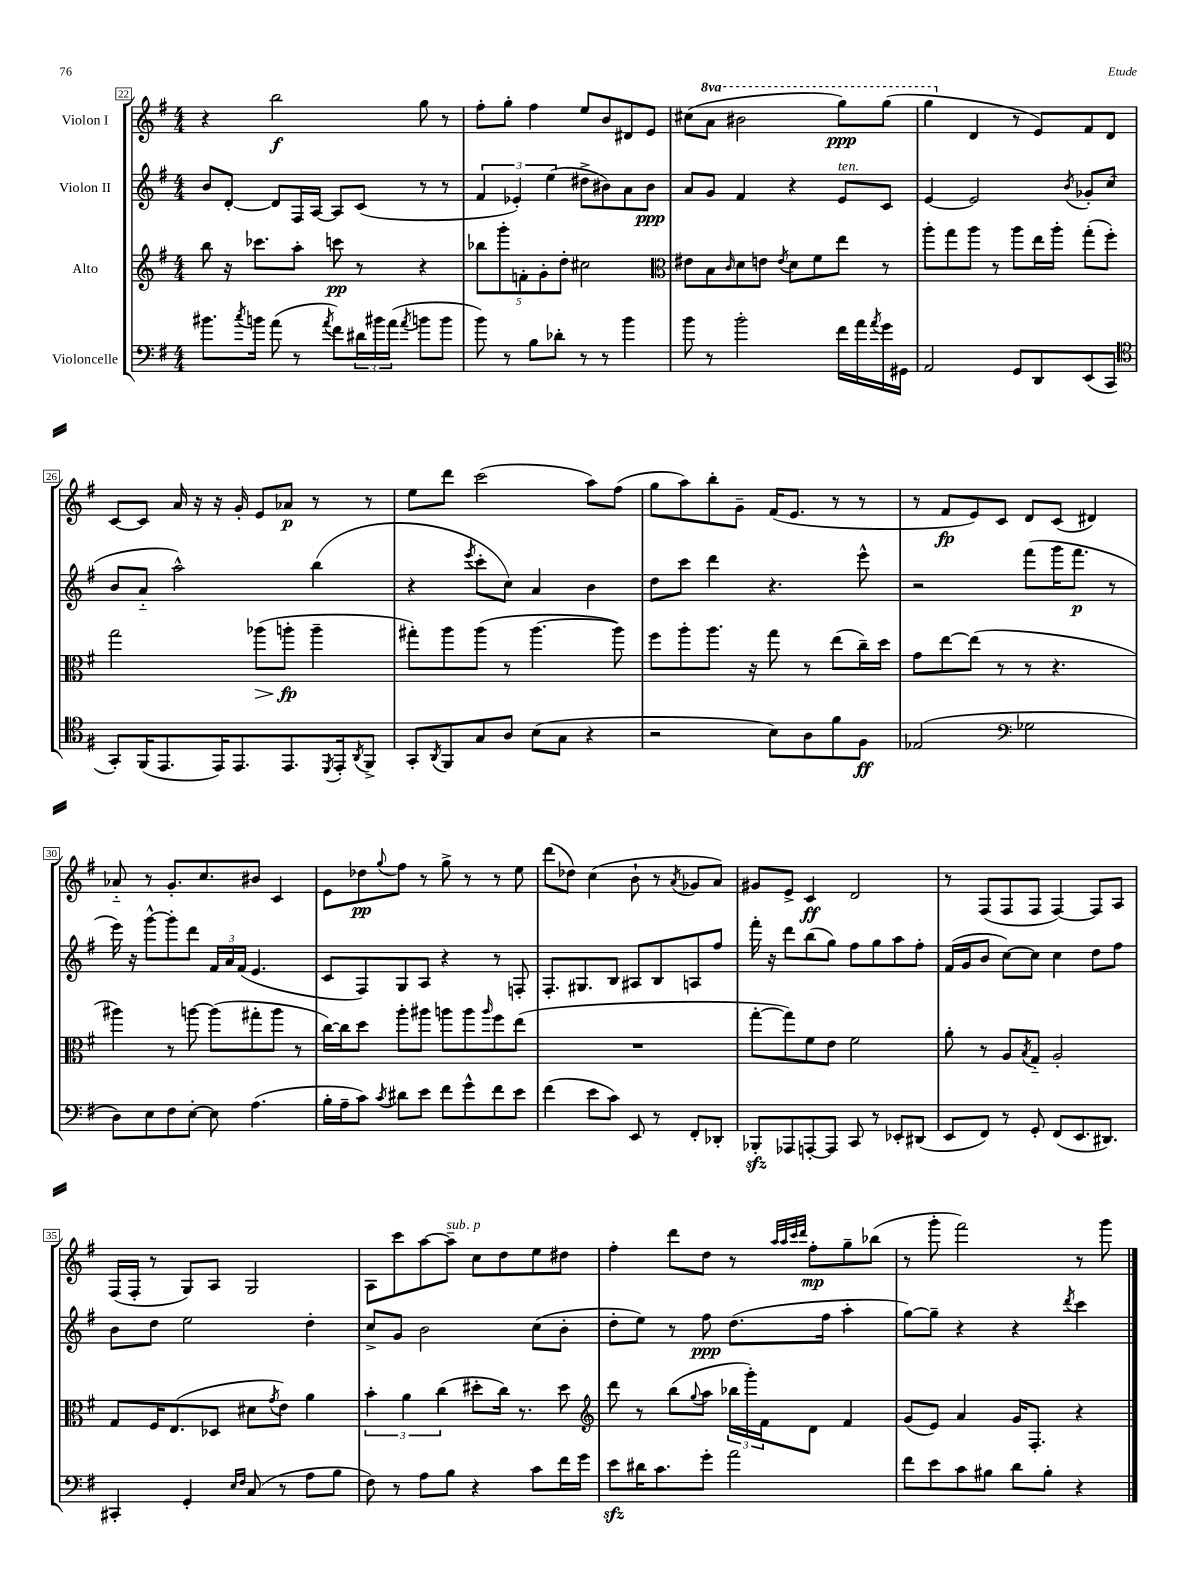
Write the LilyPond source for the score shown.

<<
\new StaffGroup <<
\new Staff = "s0" \with { instrumentName = "Violon I" } {
    \clef treble \key g \major \numericTimeSignature \time 4/4 \set Staff.ottavationMarkups = #ottavation-simple-ordinals
    r4 b''2\f g''8 r8 |
    fis''8-. g''8-. fis''4 e''8 b'8 dis'8 e'8 |
    cis''8( \ottava #1 a''8 bis''2 g'''8\ppp) g'''8( |
    g'''4 \ottava #0 d'4 r8 e'8) fis'8 d'8 |
    c'8~ c'8 a'16 r16 r16 g'16-. e'8 aes'8\p r8 r8 |
    e''8 d'''8 c'''2( a''8) fis''8( |
    g''8 a''8) b''8-. g'8-- fis'16( e'8. r8 r8 |
    r8 fis'8\fp e'8) c'8 d'8 c'8( dis'4) |
    aes'8-_ r8 g'8.-. c''8. bis'8 c'4 |
    e'8 des''8\pp \appoggiatura { g''8 } fis''8 r8 g''8-> r8 r8 e''8 |
    d'''8( des''8) c''4( b'8-! r8 \acciaccatura { a'8 } ges'8 a'8) |
    gis'8 e'8-> c'4\ff d'2 |
    r8 fis8( fis8 fis8 fis4~) fis8 a8 |
    fis16( fis16-. r8 g8) a8 g2 |
    a8 c'''8 a''8~ a''8--^\markup { \italic "sub. p" } c''8 d''8 e''8 dis''8 |
    fis''4-. d'''8 d''8 r8 \grace { a''32 a''32 c'''32 d'''32 } fis''8-.\mp g''8-- bes''8( |
    r8 g'''8-. fis'''2) r8 g'''8 \bar "|." |
}
\new Staff = "s1" \with { instrumentName = "Violon II" } {
    \clef treble \key g \major \numericTimeSignature \time 4/4
    b'8 d'8~-. d'8 fis16 a16~ a8 c'8( r8 r8 |
    \tuplet 3/2 { fis'4 ees'4-.) e''4( } dis''8-> bis'8) a'8 bis'8\ppp |
    a'8 g'8 fis'4 r4 e'8^\markup { \italic "ten." } c'8 |
    e'4~ e'2 \acciaccatura { b'8 } ges'8-. c''8( |
    b'8 a'8-_ a''2-^) b''4( |
    r4 \acciaccatura { e'''8 } c'''8-. c''8) a'4 b'4 |
    d''8 c'''8 d'''4 r4. e'''8-^ |
    r2 fis'''8( g'''16 fis'''8.\p r8 |
    e'''16) r16 g'''8~-^ g'''8-. d'''8 \tuplet 3/2 { fis'16 a'16 fis'16( } e'4. |
    c'8 fis8) g8 a8 r4 r8 f8-. |
    fis8.-. gis8. b8 ais8 b8 a8 fis''8 |
    fis'''16-. r16 d'''8 b''8( g''8) fis''8 g''8 a''8 fis''8-. |
    fis'16( g'16 b'8 c''8~) c''8 c''4 d''8 fis''8 |
    b'8 d''8 e''2 d''4-. |
    c''8-> g'8 b'2 c''8( b'8-. |
    d''8-. e''8) r8 fis''8\ppp d''8.( fis''16 a''4-. |
    g''8~) g''8-- r4 r4 \acciaccatura { d'''8 } c'''4 \bar "|." |
}
\new Staff = "s2" \with { instrumentName = "Alto" } {
    \clef treble \key g \major \numericTimeSignature \time 4/4
    b''8 r16 ces'''8. a''8-. c'''8\pp r8 r4 |
    \tuplet 5/4 { bes''8 g'''8-. f'8-. g'8-. d''8-. } cis''2 |
    \clef alto eis'8 b8 \grace { c'16 } d'8 e'8 \acciaccatura { e'8 } d'8 fis'8 e''8 r8 |
    a''8-. g''8 a''8 r8 a''8 e''16 a''16-. g''8-.( fis''8-.) |
    g''2 aes''8\>( a''8-.\fp\! a''4-- |
    gis''8-.) a''8 a''8( r8 a''4.~ a''8) |
    fis''8 a''8-. a''8. r16 g''8 r8 e''8( c''16--) d''16 |
    g'8 e''8~ e''8( r8 r8 r4. |
    ais''4) r8 a''8~ a''8( gis''8-. a''8 r8 |
    c''16~) c''16 d''8 a''8-. ais''8 a''8 a''8 \grace { a''16 } fis''8 e''8( |
    R1 |
    g''8~-. g''8) fis'8 e'8 fis'2 |
    a'8-. r8 a8 \acciaccatura { b8 } g8-_ a2-. |
    g8 fis16 e8.( des8 dis'8 \acciaccatura { g'8 } e'8) a'4 |
    \tuplet 3/2 { b'4-. a'4 c''4( } dis''8-. c''16) r8. dis''8 |
    \clef treble d'''8 r8 b''8( \appoggiatura { g''8 } a''8 \tuplet 3/2 { bes''16 g'''16-.) fis'16 } d'8 fis'4 |
    g'8( e'8) a'4 g'16 fis8.-. r4 \bar "|." |
}
\new Staff = "s3" \with { instrumentName = "Violoncelle" } {
    \clef bass \key g \major \numericTimeSignature \time 4/4
    bis'8. \acciaccatura { c''8 } b'16 a'8( r8 \acciaccatura { a'8 } fis'8) \tuplet 3/2 { dis'16 bis'16 a'16( } \acciaccatura { a'8 } b'8 b'8 |
    b'8) r8 b8 des'8-. r8 r8 b'4 |
    b'8 r8 b'2-. fis'16 a'16 \acciaccatura { a'8 } g'16 gis,16 |
    a,2 g,8 d,8 e,8( c,8 |
    \clef tenor g,8-.) fis,16( e,8. e,16) e,8. e,8. \acciaccatura { d,8 } e,16-. \acciaccatura { a,8 } fis,8-> |
    g,8-. \acciaccatura { a,8 } fis,8 g8 a8 b8( g8 r4 |
    r2 b8) a8 fis'8 fis8\ff |
    ees2( \clef bass ges2 |
    d8) e8 fis8 e8~-. e8 a4.( |
    b16-. a16-- c'8) \acciaccatura { c'8 } dis'8 e'8 fis'8 g'8-^ fis'8 e'8 |
    fis'4( e'8 c'8) e,8 r8 fis,8-. des,8-. |
    bes,,8-.\sfz aes,,8 a,,8~-. a,,8 c,8 r8 ees,8-. dis,8( |
    e,8 fis,8) r8 g,8-. fis,8( e,8. dis,8.) |
    cis,4-. g,4-. \grace { e16 fis16 } c8( r8 a8 b8 |
    fis8) r8 a8 b8 r4 c'8 fis'16 g'16 |
    e'8\sfz dis'16 c'8. g'8-. a'2 |
    fis'8 e'8 c'8 bis8 d'8 bis8-. r4 \bar "|." |
}
>>
>>
\layout { \context { \Score currentBarNumber = #22 \override BarNumber.stencil = #(make-stencil-boxer 0.1 0.3 ly:text-interface::print) } }
